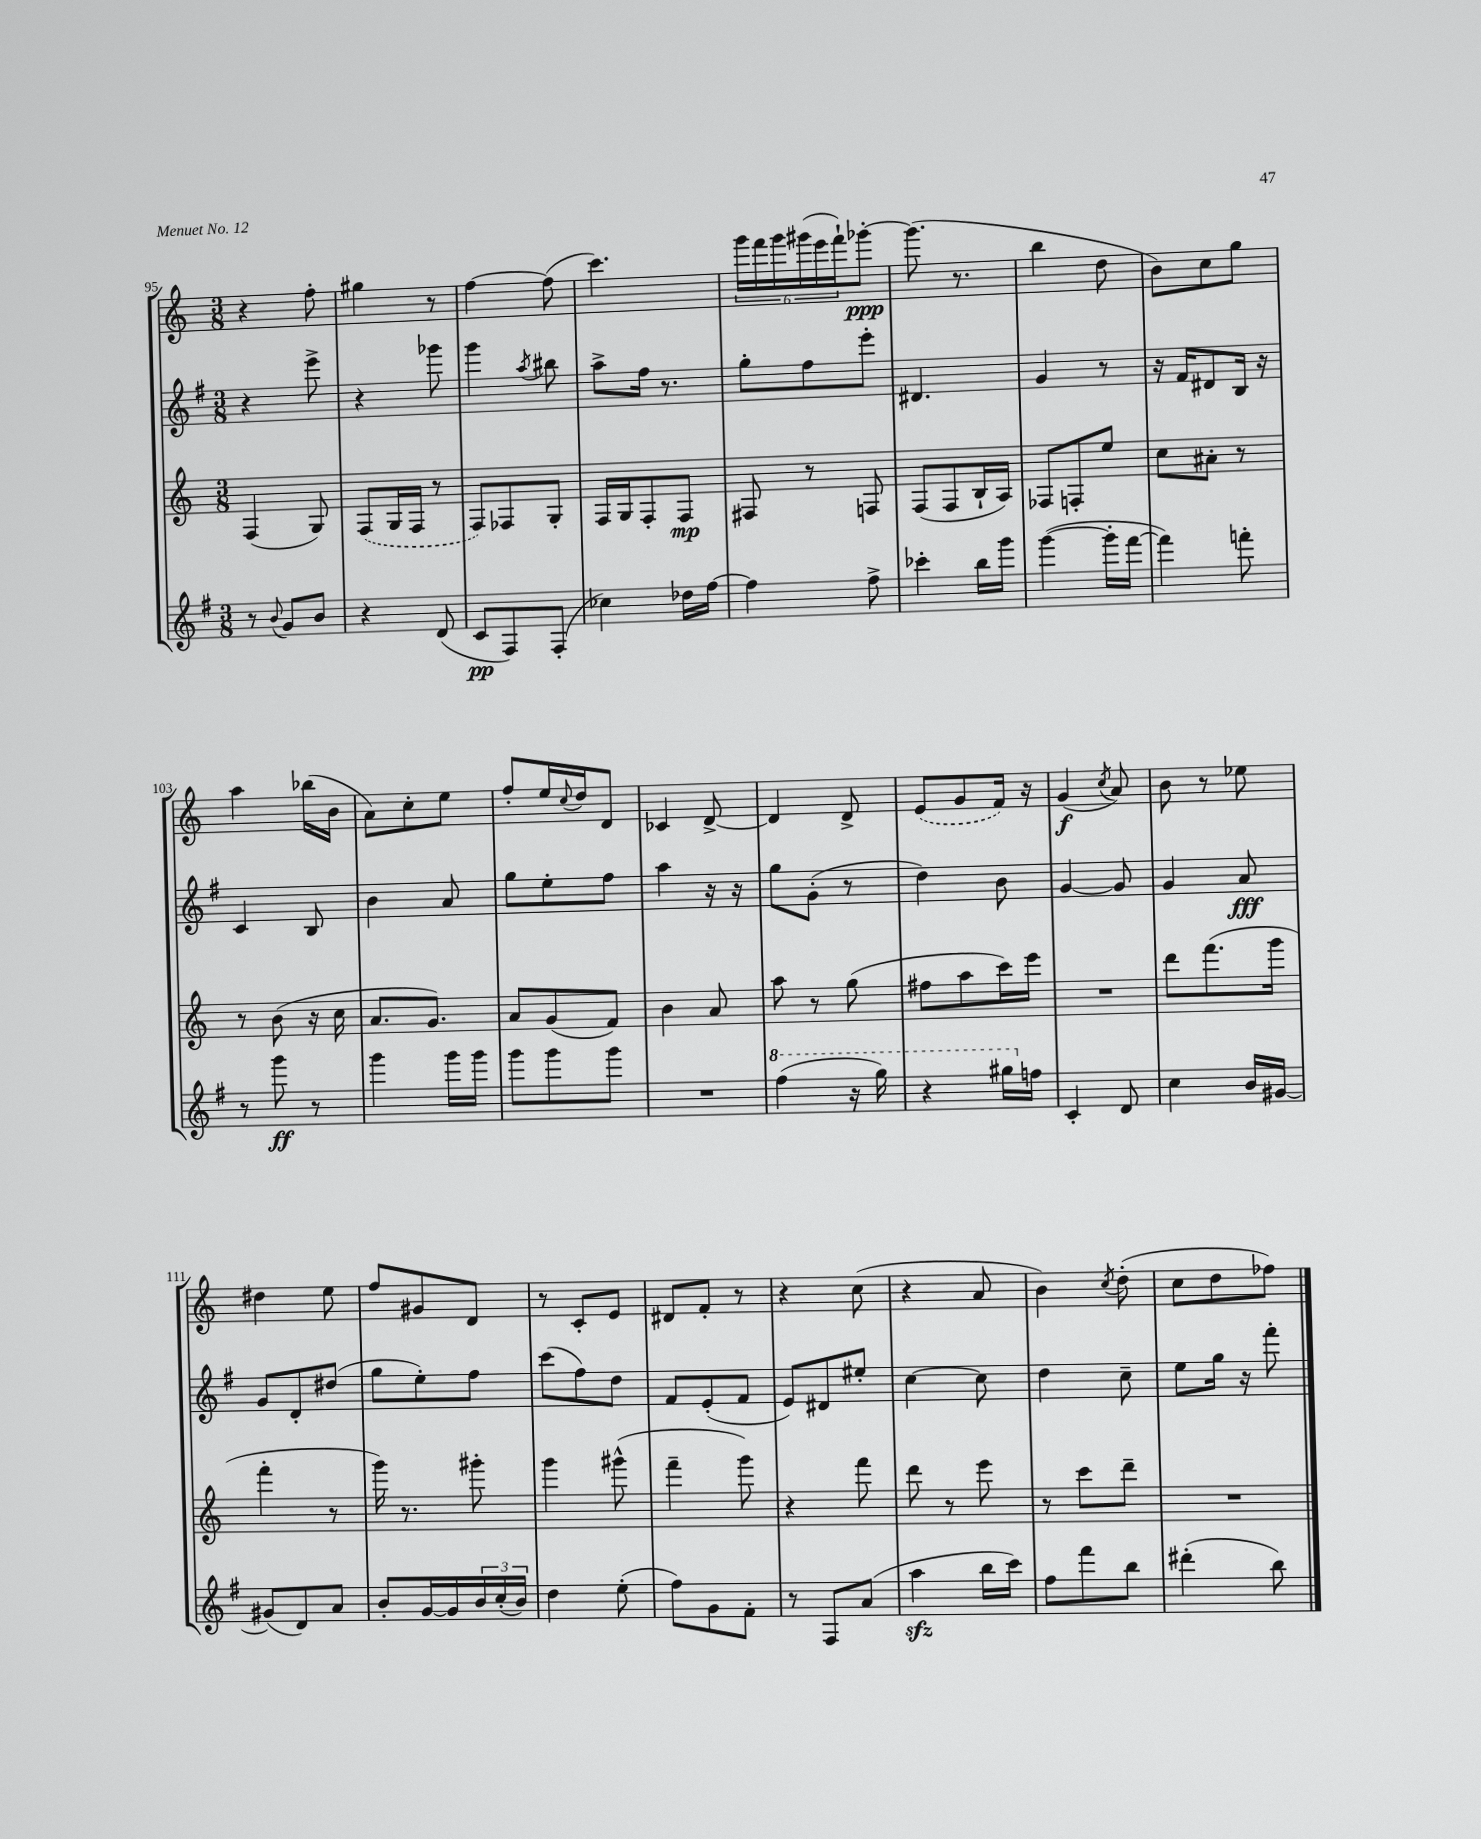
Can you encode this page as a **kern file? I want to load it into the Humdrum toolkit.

**kern	**kern	**kern	**kern
*staff4	*staff3	*staff2	*staff1
*clefG2	*clefG2	*clefG2	*clefG2
*k[f#]	*k[]	*k[f#]	*k[]
*M3/8	*M3/8	*M3/8	*M3/8
8r	(4F	4r	4r
8qqb	.	.	.
8g	.	.	.
8b	8G)	8eee^	8ff'
=	=	=	=
4r	(8F	4r	4gg#
.	16G	.	.
.	16F	.	.
(8d	8r	8ggg-	8r
=	=	=	=
8c	8F)	4ggg	[4ff
8F#)	8F-	.	.
.	.	8qaa	.
(8F#'	8G'	8bb#	(8ff]
=	=	=	=
4cc-)	16F	8aa^	4.ccc)
.	16G	.	.
.	8F'	16ff#	.
.	.	8.r	.
16dd-	8F	.	.
[16ff#	.	.	.
=	=	=	=
4ff#]	8F#	8gg'	24ggg
.	.	.	24fff
.	.	.	24ggg
.	8r	8ff#	(24ggg#
.	.	.	24eee
.	.	.	24fff`)
8ff#^	8F	8eee'	[8ggg-'
=	=	=	=
4ccc-'	(8F	4.d#	(8.ggg-]
.	8F	.	.
.	.	.	8.r
16bb	16B`	.	.
16ggg	16A)	.	.
=	=	=	=
([4ggg	8F-	4g	4bb
.	8F'	.	.
16ggg']	8ee	8r	8dd
[16fff#	.	.	.
=	=	=	=
4fff#])	8cc	16r	8b)
.	.	16f#	.
.	8a#'	8d#	8cc
8fff'	8r	16B	8gg
.	.	16r	.
=	=	=	=
8r	8r	4c	4aa
8ggg	(8b	.	.
8r	16r	8B	(16bb-
.	16cc	.	16b
=	=	=	=
4ggg	8.a	4b	8a)
.	.	.	8cc'
.	8.g)	.	.
16ggg	.	8a	8ee
16ggg	.	.	.
=	=	=	=
8ggg	8a	8gg	8ff'
8ggg	(8g	8ee'	16ee
.	.	.	8qqcc
.	.	.	16dd
8ggg	8f)	8ff#	8d
=	=	=	=
4.r	4b	4aa	4c-
.	8a	16r	[8d^
.	.	16r	.
=	=	=	=
(4fff#	8aa	8gg	4d]
.	8r	(8g'	.
16r	(8gg	8r	8d^
16ggg)	.	.	.
=	=	=	=
4r	8ff#	4dd)	(8e
.	8aa	.	8g
16ggg#	16ccc)	8b	16f)
16ff	16eee	.	16r
=	=	=	=
4c'	4.r	[4g	(4g
.	.	.	8qcc
8d	.	8g]	8a)
=	=	=	=
4cc	8ddd	4g	8b
.	(8.fff	.	8r
16b	.	8a	8ee-
[16g#	16ggg	.	.
=	=	=	=
(8g#]	4fff'	8g	4dd#
8d)	.	8d'	.
8a	8r	(8dd#	8ee
=	=	=	=
8b'	16ggg)	8gg	8ff
.	8.r	.	.
[16g	.	8ee')	8g#
16g]	.	.	.
24b	8ggg#'	8ff#	8d
(24cc'	.	.	.
24b)	.	.	.
=	=	=	=
4dd	4ggg	(8ccc	8r
.	.	8ff#)	8c'
(8ee'	(8ggg#^^	8dd	8e
=	=	=	=
8ff#)	4fff~	8f#	8d#
8g	.	(8e'	8f'
8f#'	8ggg)	8f#	8r
=	=	=	=
8r	4r	8e)	4r
8F#	.	8d#	.
(8a	8fff	8ee#'	(8cc
=	=	=	=
4aa	8ddd	[4cc	4r
.	8r	.	.
16bb	8eee	8cc]	8a
16ccc)	.	.	.
=	=	=	=
8ff#	8r	4dd	4b)
8fff#	8ccc	.	.
.	.	.	8qcc
8bb	8ddd~	8cc~	(8dd'
=	=	=	=
(4ddd#'	4.r	8ee	8cc
.	.	16gg	8dd
.	.	16r	.
8bb)	.	8fff#'	8ff-)
==	==	==	==
*-	*-	*-	*-
